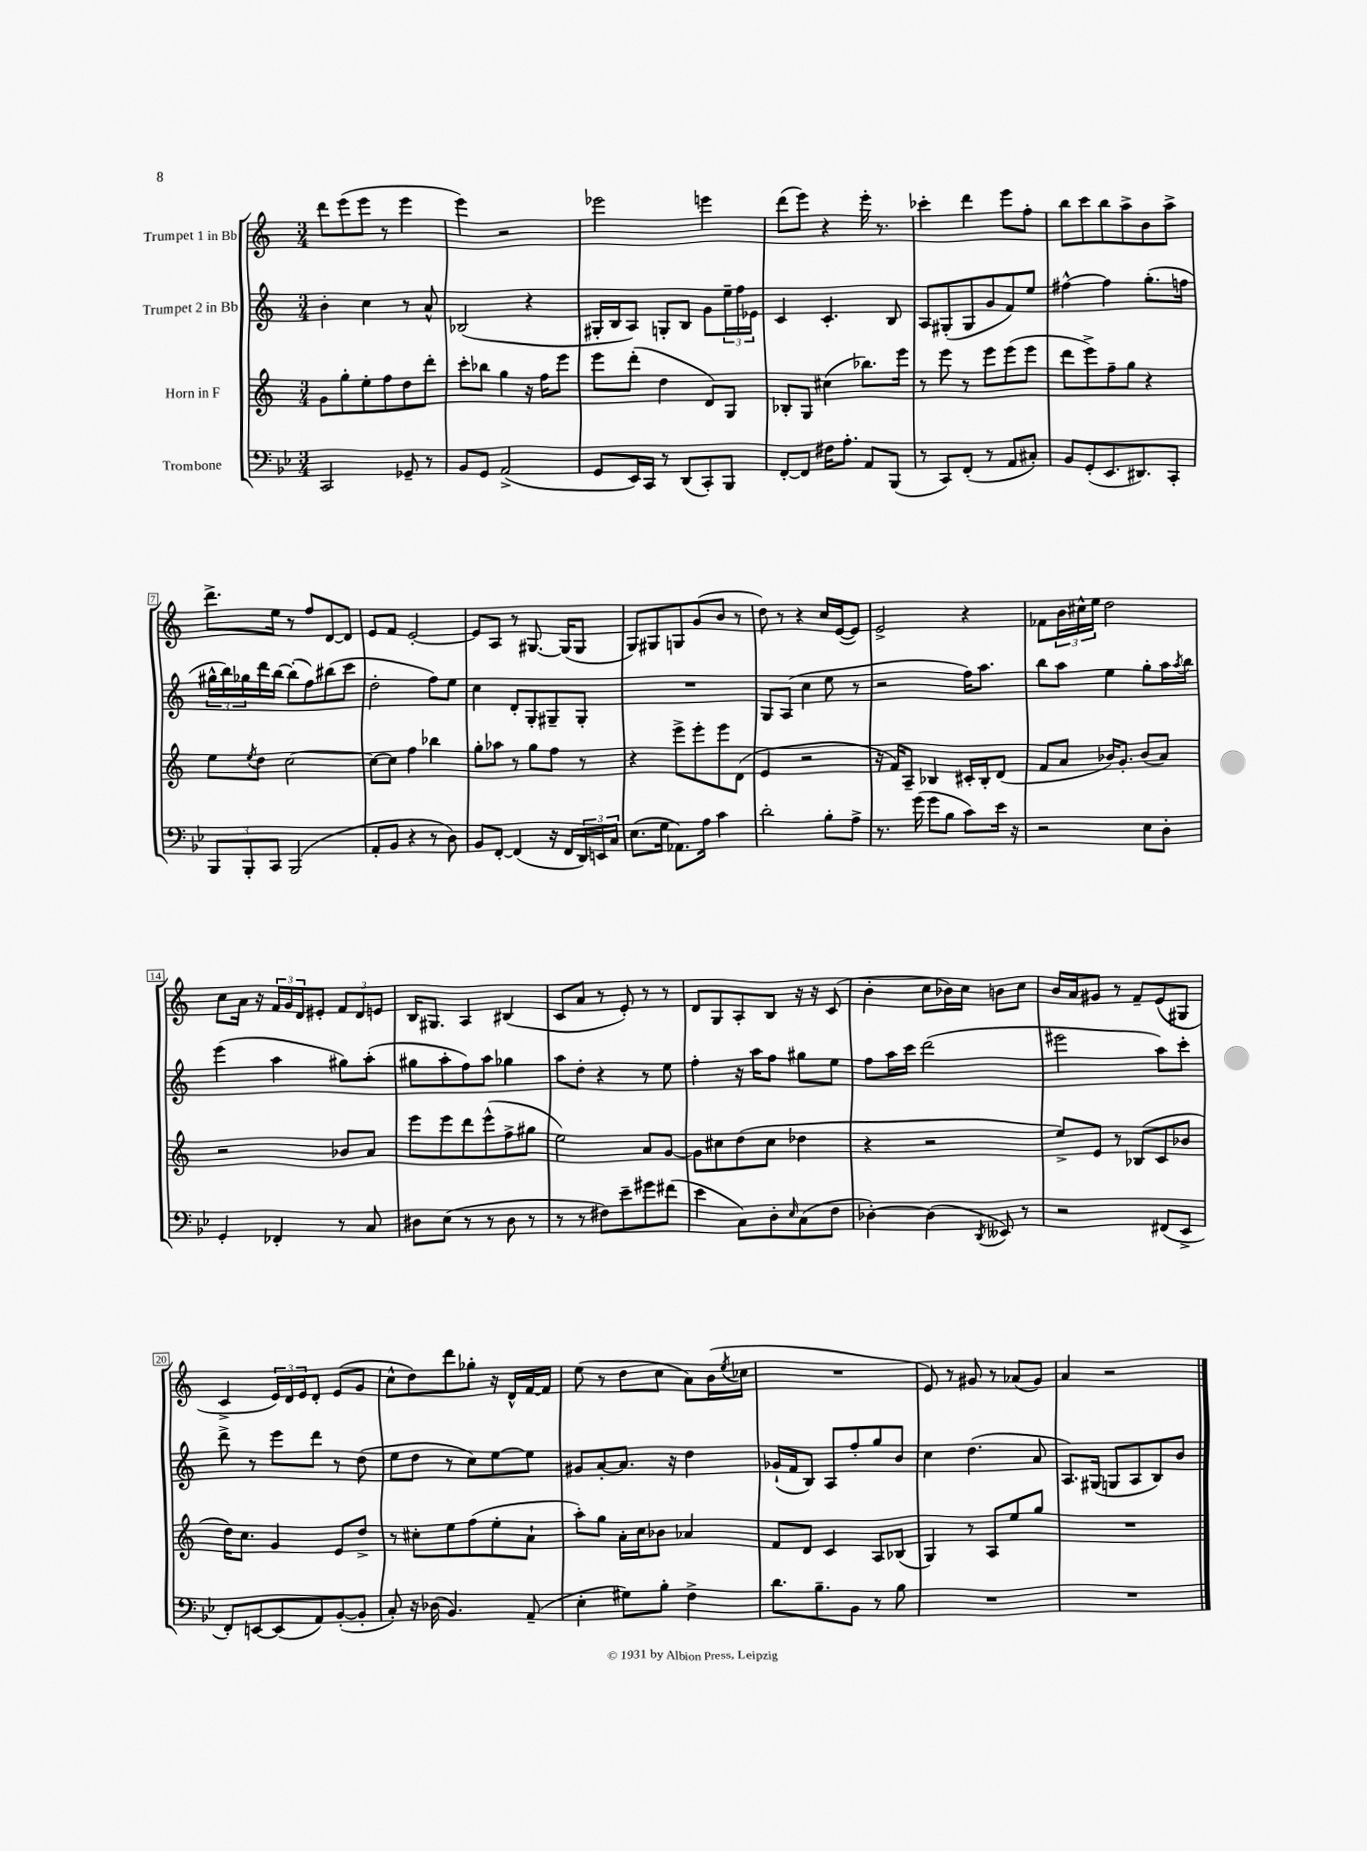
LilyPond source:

<<
\new StaffGroup <<
\new Staff = "s0" \with { instrumentName = "Trumpet 1 in Bb" } {
    \clef treble \key c \major \numericTimeSignature \time 3/4
    d'''8 e'''8( e'''8 r8 e'''4 |
    e'''4) r2 |
    ees'''2 e'''4 |
    d'''8( e'''8) r4 e'''16-. r8. |
    ces'''4-. d'''4 e'''8 f''8-. |
    b''8 c'''8 b''8 a''8-> b'8 a''8-> |
    d'''8.-> e''16 r8 f''8 d'8~ d'8 |
    e'8 f'8 e'2~-. |
    e'8 a8 r8 gis8.~ gis16( gis8 |
    g8) gis8 g8 g'8( b'8 r8 |
    d''8) r8 r4 c''16 e'16~( e'8) |
    e'2-> r4 |
    fes'8 \tuplet 3/2 { b'16 cis''16-^ e''16 } d''2 |
    c''8 a'16 r16 \tuplet 3/2 { f'16 g'16 d'16 } eis'8-. \tuplet 3/2 { f'8 d'8 e'8 } |
    b16 gis8. a4 bis4( |
    c'8 a'8 r8 e'8-.) r8 r8 |
    d'8 g8 a8-. b8 r16 r16 c'8( |
    b'4-. c''8 bes'16) c''16 b'8 c''8 |
    b'16 a'16 gis'8 r8 f'8-- e'8( gis8 |
    c'4-> \tuplet 3/2 { e'16) d'16 e'16 } d'8-. e'8( g'8 |
    c''8-^ d''8) d'''8 ges''8-. r16 d'16-^ f'16~ f'16 |
    e''8( r8 d''8 c''8 a'8) b'16( \acciaccatura { e''8 } ces''16 |
    R2. |
    e'8) r8 gis'8 r8 aes'8( gis'8) |
    a'4 r2 \bar "|." |
}
\new Staff = "s1" \with { instrumentName = "Trumpet 2 in Bb" } {
    \clef treble \key c \major \numericTimeSignature \time 3/4
    b'4-. c''4 r8 a'8-^ |
    bes2( r4 |
    gis16-. b16 a8) g8-. b8 g'8 \tuplet 3/2 { e''16-- f''16 ees'16 } |
    c'4 c'4.-. b8 |
    a8 gis8-.( gis8 g'8 f'8) e''8 |
    fis''4~-^ fis''4 g''8.-.( f''16 |
    \tuplet 3/2 { gis''16-^ b''16) ges''16 } d'''16 b''16~ b''8-.( f''8) bis''8( c'''8 |
    d''2-. f''8) e''8 |
    c''4 d'8-. g8-. gis8-- gis8-. |
    R2. |
    g8 a8( c''4 e''8 r8 |
    r2 f''16) a''8. |
    b''8 a''8 e''4 g''8-. a''16 \acciaccatura { a''8 } b''16 |
    e'''4( a''4 gis''8) a''8-.( |
    gis''8 a''8-. f''8) a''8 ges''4 |
    a''8 d''8-. r4 r8 e''8 |
    f''4-. r16 a''16 f''8 gis''8 e''8 |
    f''8 a''16 c'''16 d'''2( |
    eis'''2 a''8) c'''8-. |
    d'''8-> r8 e'''8 d'''8 r8 d''8( |
    e''8 d''8 r8 c''8) e''8~ e''8 |
    gis'8 a'8~-. a'8. r16 d''4 |
    ges'16-!( f'16 b8) a8 f''8-. g''8 b'8 |
    c''4 d''4.( a'8 |
    a8.) gis16( g8 a8 b8) b'8 \bar "|." |
}
\new Staff = "s2" \with { instrumentName = "Horn in F" } {
    \clef treble \key c \major \numericTimeSignature \time 3/4
    g'8 g''8-. e''8-. f''8 d''8 d'''8-. |
    c'''8-. bes''8 g''4 r16 f''16 e'''8 |
    e'''8 d'''8-.( d''4 d'8) g8 |
    bes8-. g8 cis''4( bes''8.) e'''16 |
    r8 e'''8 r8 e'''8 e'''8( e'''8 |
    d'''8 e'''8->) f''8-- g''8 r4 |
    e''8 \acciaccatura { e''8 } d''8 c''2~ |
    c''8~ c''8 f''4 bes''4 |
    g''8-. aes''8 r8 g''8 f''8 r8 |
    r4 e'''8-> e'''8-. e'''8 d'8( |
    e'4 r2 |
    r16 f'16) a8-- bes4 cis'16-. bes16-. d'8( |
    f'8 a'8 bes'16) g'8.-. bes'8( a'8) |
    r2 bes'8 a'8 |
    e'''8 e'''8 d'''8 e'''8-^( f''8-> gis''8 |
    e''2) a'8 g'8~ |
    g'8 cis''8 d''8( cis''8 des''4 |
    r4 r2 |
    e''8->) e'8 r8 bes8( c'8 bes'8 |
    d''16) c''8. g'4 e'8 d''8-> |
    r8 cis''8-. e''8 f''8( e''8-. a'8-! |
    a''8-.) g''8 a'16-. c''16 bes'8 aes'4 |
    f'8 d'8 c'4 a8 bes8( |
    g4) r8 a8 e''8 g''8 |
    R2. \bar "|." |
}
\new Staff = "s3" \with { instrumentName = "Trombone" } {
    \clef bass \key bes \major \numericTimeSignature \time 3/4
    c,2 ges,8-- r8 |
    bes,8 g,8 a,2->( |
    g,8 ees,16) c,16 r8 d,8( c,8-.) bes,,8 |
    f,8~-. f,8 fis16 a8.-. a,8 bes,,8( |
    r8 c,8) f,8-.( r8 a,8 cis8-.) |
    bes,8 g,8-.( ees,8. dis,8.) c,8-. |
    \tuplet 3/2 { bes,,8 bes,,8-. c,8 } bes,,2( |
    a,8-. bes,8 r4 r8 d8) |
    bes,8 f,8~-. f,4( r16 f,16 \tuplet 3/2 { d,16) e,16 c16 } |
    ees8.( g16 aes,8.) a16 c'4 |
    d'2-. bes8-. a8-> |
    r8. g'16( g'8 bes8 c'8) ees'16 r16 |
    r2 ees8 d8-. |
    g,4-. fes,4-. r8 c8 |
    dis8 ees8( r8 r8 dis8 r8 |
    r8 r8 fis8) ees'8-- gis'8 fis'8( |
    ees'4 c8) d8-. \grace { ees16 } c8( f8 |
    des4~-.) des4( \acciaccatura { d,8 } eeses,8) r8 |
    r2 fis,8( ees,8-> |
    f,8-.) e,8~ e,8( a,8) bes,8~-.( bes,8-. |
    c8-.) r16 des16( bes,4.) a,8--( |
    ees4-. gis8) bes8-. f4-> |
    d'8. bes8.-- bes,8 r8 bes8 |
    R2. |
    R2. \bar "|." |
}
>>
>>
\layout { \context { \Score \override BarNumber.stencil = #(make-stencil-boxer 0.1 0.3 ly:text-interface::print) } }
